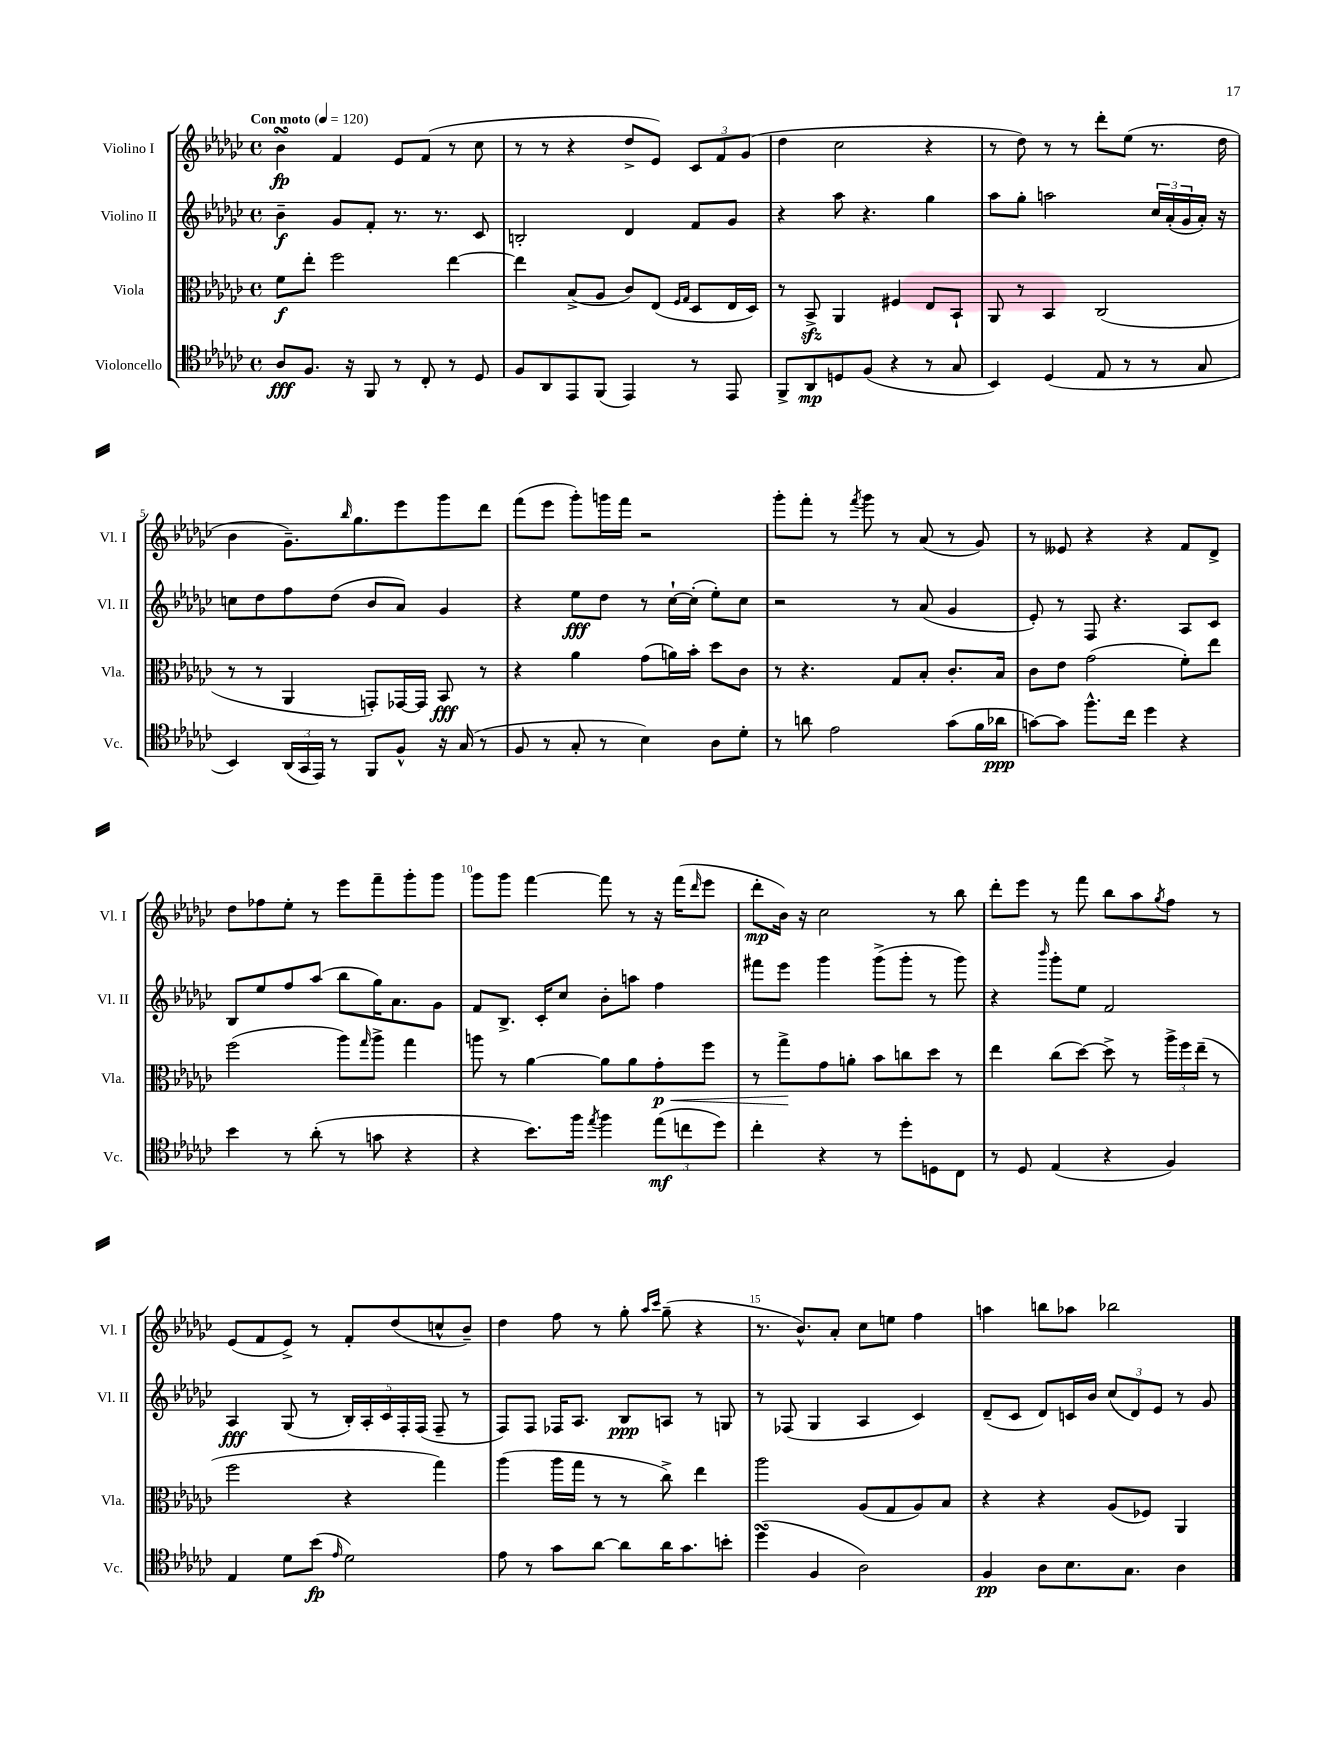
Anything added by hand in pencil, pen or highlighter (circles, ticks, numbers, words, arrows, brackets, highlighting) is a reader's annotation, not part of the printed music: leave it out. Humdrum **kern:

**kern	**dynam	**kern	**dynam	**kern	**dynam	**kern	**dynam
*part4	*part4	*part3	*part3	*part2	*part2	*part1	*part1
*staff4	*staff4	*staff3	*staff3	*staff2	*staff2	*staff1	*staff1
*I"Violoncello	*	*I"Viola	*	*I"Violino II	*	*I"Violino I	*
*I'Vc.	*	*I'Vla.	*	*I'Vl. II	*	*I'Vl. I	*
*clefC4	*	*clefC3	*	*clefG2	*	*clefG2	*
*k[b-e-a-d-g-c-]	*	*k[b-e-a-d-g-c-]	*	*k[b-e-a-d-g-c-]	*	*k[b-e-a-d-g-c-]	*
*M4/4	*	*M4/4	*	*M4/4	*	*M4/4	*
*met(c)	*	*met(c)	*	*met(c)	*	*met(c)	*
*MM120	*	*MM120	*	*MM120	*	*MM120	*
=1	=1	=1	=1	=1	=1	=1	=1
!	!	!	!	!	!	!LO:TX:a:B:t=Con moto	!
8A-/L	fff	8f\L	f	4b-~\	f	4b-sSsS\	fp
8.F/J	.	8ee-'\J	.	.	.	.	.
.	.	2ff\	.	8g-/L	.	4f/	.
16r	.	.	.	.	.	.	.
8FF/	.	.	.	8f'/J	.	.	.
8r	.	.	.	8.r	.	8e-/L	.
8C-'/	.	.	.	.	.	(8f/J	.
.	.	.	.	8.r	.	.	.
8r	.	[4ee-\	.	.	.	8r	.
8D-/	.	.	.	8c-/	.	8cc-\	.
=2	=2	=2	=2	=2	=2	=2	=2
8F/L	.	4ee-\]	.	2Bn'/	.	8r	.
8AA-/	.	.	.	.	.	8r	.
8EE-/	.	(8B-^/L	.	.	.	4r	.
(8FF/J	.	8A-/J	.	.	.	.	.
4EE-/)	.	8c-/L)	.	4d-/	.	8dd-^/L	.
.	.	(8E-/J	.	.	.	8e-/J)	.
.	.	16qqF/LL	.	.	.	.	.
.	.	16qqG-/JJ	.	.	.	.	.
8r	.	8D-/L	.	8f/L	.	12c-/L	.
.	.	.	.	.	.	12f/	.
8EE-/	.	16E-/L	.	8g-/J	.	.	.
.	.	.	.	.	.	(12g-/J	.
.	.	16D-/JJ)	.	.	.	.	.
=3	=3	=3	=3	=3	=3	=3	=3
8FF^/L	.	8r	.	4r	.	4dd-\	.
8AA-/	mp	8BB-zz^/	.	.	.	.	.
8Dn/	.	4AA-/	.	8aa-\	.	2cc-\	.
(8F/J	.	.	.	4.r	.	.	.
4r	.	4F#X/	.	.	.	.	.
8r	.	8E-/L	.	4gg-\	.	4r	.
8G-/	.	8BB-`/J	.	.	.	.	.
=4	=4	=4	=4	=4	=4	=4	=4
4BB-/)	.	8AA-/	.	8aa-\L	.	8r	.
.	.	8r	.	8gg-'\J	.	8dd-\)	.
(4D-/	.	4BB-/	.	2aan\	.	8r	.
.	.	.	.	.	.	8r	.
8E-/	.	(2C-/	.	.	.	8ddd-'\L	.
8r	.	.	.	.	.	(8ee-\J	.
8r	.	.	.	24cc-/LL	.	8.r	.
.	.	.	.	(24a-'/	.	.	.
.	.	.	.	24g-/	.	.	.
8G-/	.	.	.	16a-'/JJ)	.	.	.
.	.	.	.	16r	.	16dd-\	.
!!LO:LB:g=z
=5	=5	=5	=5	=5	=5	=5	=5
4BB-/)	.	8r	.	8ccn\L	.	4b-\	.
.	.	8r	.	8dd-\	.	.	.
(24AA-/LL	.	4AA-/	.	8ff\	.	8.g-~\L)	.
24GG-/	.	.	.	.	.	.	.
24EE-/JJ)	.	.	.	.	.	.	.
8r	.	.	.	(8dd-\J	.	.	.
.	.	.	.	.	.	16qqbb-/	.
.	.	.	.	.	.	8.gg-\	.
8FF/L	.	8GGn'/L)	.	8b-/L	.	.	.
8F^^/J	.	[16GG-X/L	.	8a-/J)	.	8eee-\	.
.	.	16GG-/JJ]	.	.	.	.	.
16r	.	8BB-/	fff	4g-/	.	8ggg-\	.
(16G-/	.	.	.	.	.	.	.
8r	.	8r	.	.	.	8ddd-\J	.
=6	=6	=6	=6	=6	=6	=6	=6
8F/	.	4r	.	4r	.	(8fff\L	.
8r	.	.	.	.	.	8eee-\J	.
8G-'/	.	4a-\	.	8ee-\L	fff	8ggg-'\L)	.
8r	.	.	.	8dd-\J	.	16gggn\L	.
.	.	.	.	.	.	16fff\JJ	.
4B-\)	.	(8g-\L	.	8r	.	2r	.
.	.	16an\L)	.	[16cc-`\LL	.	.	.
.	.	16b-'\JJ	.	(16cc-'\JJ]	.	.	.
8A-\L	.	8dd-\L	.	8ee-'\L)	.	.	.
8d-'\J	.	8c-\J	.	8cc-\J	.	.	.
=7	=7	=7	=7	=7	=7	=7	=7
8r	.	8r	.	2r	.	8ggg-'\L	.
8an\	.	4.r	.	.	.	8fff'\J	.
2e-\	.	.	.	.	.	8r	.
.	.	.	.	.	.	8qfff/	.
.	.	.	.	.	.	8ggg-\	.
.	.	8G-/L	.	8r	.	8r	.
.	.	8B-'/J	.	(8a-/	.	(8a-/	.
(8g-\L	.	8.c-'/L	.	4g-/	.	8r	.
16f\L	.	.	.	.	.	8g-/)	.
16a-X\JJ	ppp	16B-/Jk	.	.	.	.	.
=8	=8	=8	=8	=8	=8	=8	=8
[8gn\L)	.	8c-\L	.	8e-'/)	.	8r	.
8g\J]	.	8e-\J	.	8r	.	8e--X/	.
8.ff^^\L	.	(2g-\	.	8F/	.	4r	.
.	.	.	.	4.r	.	.	.
16cc-\Jk	.	.	.	.	.	.	.
4dd-\	.	.	.	.	.	4r	.
4r	.	8f'\L)	.	8A-/L	.	8f/L	.
.	.	8ee-\J	.	8c-/J	.	8d-^/J	.
!!LO:LB:g=z
=9	=9	=9	=9	=9	=9	=9	=9
4b-\	.	(2ff\	.	8B-/L	.	8dd-\L	.
.	.	.	.	8ee-/	.	8ff-X\	.
8r	.	.	.	8ff/	.	8ee-'\J	.
(8a-'\	.	.	.	(8aa-/J	.	8r	.
8r	.	8aa-\L)	.	8bb-\L	.	8eee-\L	.
.	.	16qqgg-/	.	.	.	.	.
8gn\	.	8aa-^\J	.	16gg-\K)	.	8fff~\	.
.	.	.	.	8.a-\	.	.	.
4r	.	4gg-\	.	.	.	8ggg-'\	.
.	.	.	.	8g-\J	.	8ggg-\J	.
=10	=10	=10	=10	=10	=10	=10	=10
4r	.	8aan\	.	8f/L	.	8ggg-\L	.
.	.	8r	.	8.B-^/J	.	8ggg-\J	.
8.b-\L)	.	[4a-\	.	.	.	[4fff\	.
.	.	.	.	16c-'/KL	.	.	.
.	.	.	.	8cc-/J	.	.	.
16ff\Jk	.	.	.	.	.	.	.
8qee-/	.	.	.	.	.	.	.
4ff\	.	8a-\L]	.	8b-'\L	.	8fff\]	.
.	.	8a-\	.	8aan\J	.	8r	.
!	!	!	!LO:HP:b	!	!	!	!
(12ee-\L	mf	8g-'\	< p	4ff\	.	16r	.
.	.	.	.	.	.	(16fff\KL	.
12ccn\	.	.	.	.	.	.	.
.	.	.	.	.	.	16qqddd-/	.
.	.	8ff\J	.	.	.	8eee-\J	.
12dd-\J)	.	.	.	.	.	.	.
=11	=11	=11	=11	=11	=11	=11	=11
4cc-'\	.	8r	.	8fff#X\L	.	8ddd-'\L	mp
.	.	8gg-^\L	.	8eee-\J	.	16b-\Jk)	.
.	.	.	.	.	.	16r	.
4r	.	8g-\	[	4ggg-\	.	2cc-\	.
.	.	8an'\J	.	.	.	.	.
8r	.	8b-\L	.	(8ggg-^\L	.	.	.
8dd-'\L	.	8ccn\	.	8ggg-'\J	.	.	.
8Dn\	.	8dd-\J	.	8r	.	8r	.
8C-\J	.	8r	.	8ggg-\)	.	8bb-\	.
=12	=12	=12	=12	=12	=12	=12	=12
8r	.	4ee-\	.	4r	.	8ddd-'\L	.
8D-/	.	.	.	.	.	8eee-\J	.
.	.	.	.	16qqbbb-/	.	.	.
(4E-/	.	(8cc-\L	.	8ggg-'\L	.	8r	.
.	.	[8dd-\J)	.	8ee-\J	.	8fff\	.
4r	.	8dd-^\]	.	2f/	.	8bb-\L	.
.	.	8r	.	.	.	8aa-\	.
.	.	.	.	.	.	8qgg-/	.
4F/)	.	24aa-^\LL	.	.	.	8ff\J	.
.	.	24ff\	.	.	.	.	.
.	.	(24ee-~\JJ	.	.	.	.	.
.	.	8r	.	.	.	8r	.
!!LO:LB:g=z
=13	=13	=13	=13	=13	=13	=13	=13
4E-/	.	2ff\	.	4A-/	fff	(8e-/L	.
.	.	.	.	.	.	8f/	.
8d-\L	.	.	.	(8G-/	.	8e-^/J)	.
(8b-\J	fp	.	.	8r	.	8r	.
16qqe-/	.	.	.	.	.	.	.
2d-\)	.	4r	.	20B-'/LL)	.	8f'/L	.
.	.	.	.	20A-'/	.	.	.
.	.	.	.	20c-/	.	.	.
.	.	.	.	.	.	(8dd-/	.
.	.	.	.	20F'/	.	.	.
.	.	.	.	(20F/JJ	.	.	.
.	.	4gg-\)	.	8F~/	.	8ccn^^/	.
.	.	.	.	8r	.	8b-~/J)	.
=14	=14	=14	=14	=14	=14	=14	=14
8e-\	.	(4aa-\	.	8F/L)	.	4dd-\	.
8r	.	.	.	8F/J	.	.	.
8g-\L	.	16aa-\LL	.	16F-X/KL	.	8ff\	.
.	.	16gg-\JJ	.	8.A-/J	.	.	.
[8a-\J	.	8r	.	.	.	8r	.
8a-\L]	.	8r	.	8B-/L	ppp	8gg-'\	.
.	.	.	.	.	.	16qqaa-/LL	.
.	.	.	.	.	.	16qqccc-/JJ	.
16a-\K	.	8cc-^\)	.	8An/J	.	(8gg-~\	.
8.g-\	.	.	.	.	.	.	.
.	.	4ee-\	.	8r	.	4r	.
8bn'\J	.	.	.	8Gn/	.	.	.
=15	=15	=15	=15	=15	=15	=15	=15
(4dd-sSSS\	.	2aa-\	.	8r	.	8.r	.
.	.	.	.	(8F-X/	.	.	.
.	.	.	.	.	.	8.b-^^/L)	.
4F/	.	.	.	4G-/	.	.	.
.	.	.	.	.	.	8a-'/J	.
2A-\)	.	(8A-/L	.	4A-/	.	8cc-\L	.
.	.	8G-/	.	.	.	8een\J	.
.	.	8A-/)	.	4c-/)	.	4ff\	.
.	.	8B-/J	.	.	.	.	.
=16	=16	=16	=16	=16	=16	=16	=16
4F/	pp	4r	.	(8d-~/L	.	4aan\	.
.	.	.	.	8c-/J	.	.	.
8A-\L	.	4r	.	8d-/L)	.	8bbn\L	.
8.B-\	.	.	.	16cn/L	.	8aa-X\J	.
.	.	.	.	16b-/JJ	.	.	.
.	.	(8A-/L	.	(12cc-/L	.	2bb-X\	.
8.G-\J	.	.	.	.	.	.	.
.	.	.	.	12d-/)	.	.	.
.	.	8F-X/J)	.	.	.	.	.
.	.	.	.	12e-/J	.	.	.
4A-\	.	4AA-/	.	8r	.	.	.
.	.	.	.	8g-/	.	.	.
==	==	==	==	==	==	==	==
*-	*-	*-	*-	*-	*-	*-	*-
